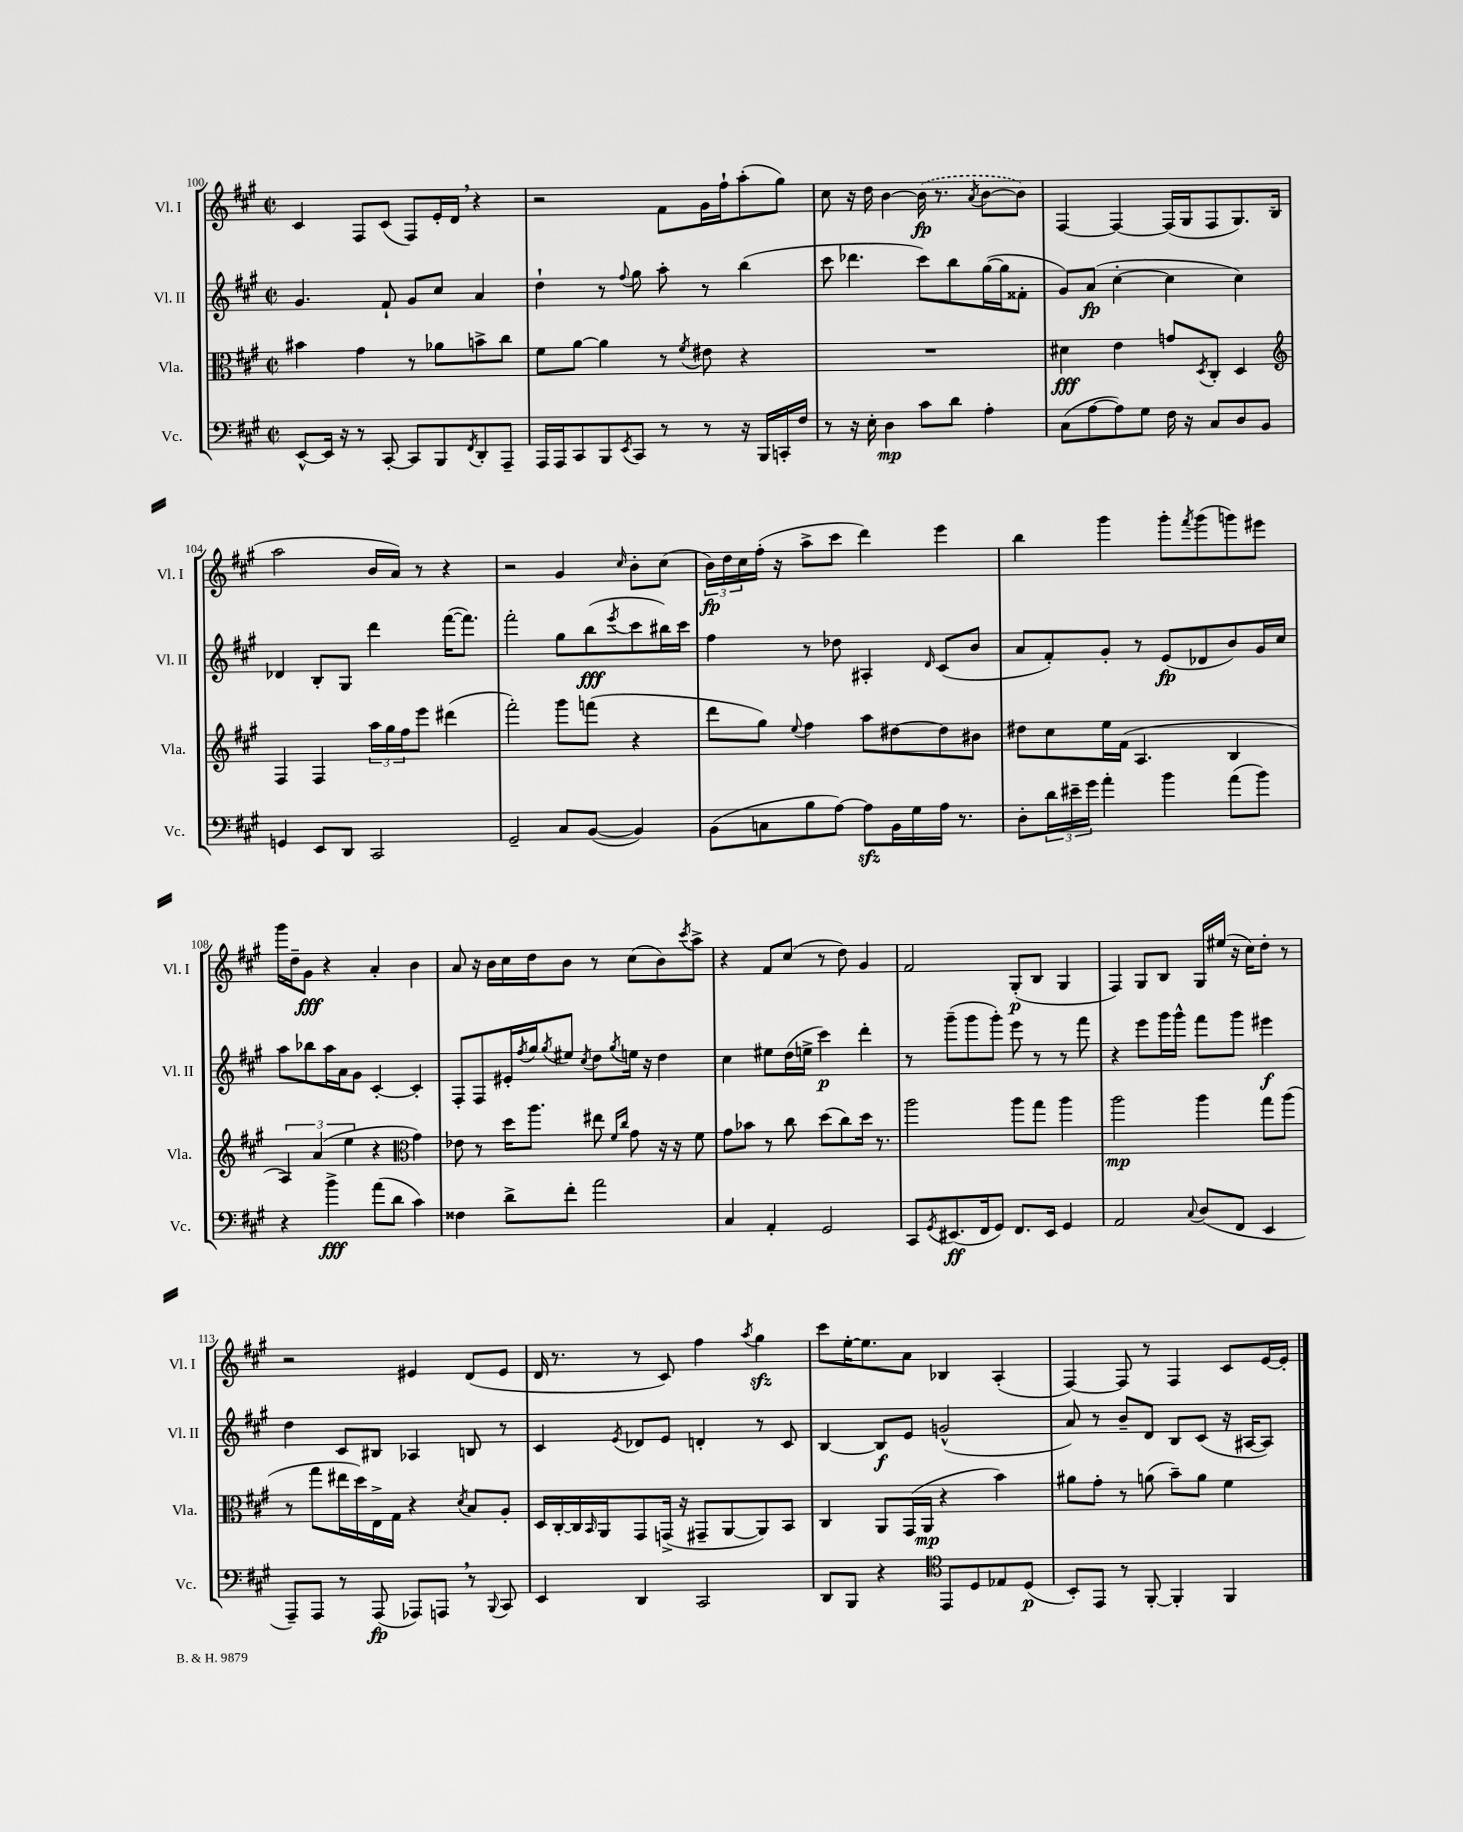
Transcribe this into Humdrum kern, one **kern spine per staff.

**kern	**dynam	**kern	**dynam	**kern	**dynam	**kern	**dynam
*part4	*part4	*part3	*part3	*part2	*part2	*part1	*part1
*staff4	*staff4	*staff3	*staff3	*staff2	*staff2	*staff1	*staff1
*I"Vc.	*	*I"Vla.	*	*I"Vl. II	*	*I"Vl. I	*
*I'Vc.	*	*I'Vla.	*	*I'Vl. II	*	*I'Vl. I	*
*clefF4	*	*clefC3	*	*clefG2	*	*clefG2	*
*k[f#c#g#]	*	*k[f#c#g#]	*	*k[f#c#g#]	*	*k[f#c#g#]	*
*M2/2	*	*M2/2	*	*M2/2	*	*M2/2	*
*met(c|)	*	*met(c|)	*	*met(c|)	*	*met(c|)	*
=100	=100	=100	=100	=100	=100	=100	=100
[8EE^^/L	.	4b#X\	.	4.g#/	.	4c#/	.
16EE/Jk]	.	.	.	.	.	.	.
16r	.	.	.	.	.	.	.
8r	.	4g#\	.	.	.	8F#/L	.
[8CC#'/	.	.	.	8f#`/	.	(8c#/J	.
8CC#/L]	.	8r	.	8g#/L	.	8F#/L)	.
8BBB/	.	8a-X\L	.	8cc#/J	.	16e'/L	.
.	.	.	.	.	.	16d,/JJ	.
8qFF#/	.	.	.	.	.	.	.
8DD'/	.	8bn^\	.	4a/	.	4r	.
8AAA~/J	.	8cc#\J	.	.	.	.	.
=101	=101	=101	=101	=101	=101	=101	=101
16AAA/LL	.	8f#\L	.	4dd`\	.	2r	.
16AAA/J	.	.	.	.	.	.	.
8CC#/	.	[8a\J	.	.	.	.	.
8BBB/	.	4a\]	.	8r	.	.	.
8qEE/	.	.	.	8qqff#/	.	.	.
8CC#/J	.	.	.	8gg#\	.	.	.
8r	.	8r	.	8aa'\	.	8f#\L	.
.	.	8qf#/	.	.	.	.	.
8r	.	8e#X\	.	8r	.	16g#\L	.
.	.	.	.	.	.	16ff#`\J	.
16r	.	4r	.	(4bb\	.	(8aa'\	.
16BBB/LL	.	.	.	.	.	.	.
16CCn'/	.	.	.	.	.	8gg#\J)	.
16F#/JJ	.	.	.	.	.	.	.
=102	=102	=102	=102	=102	=102	=102	=102
8r	.	1r	.	8ccc#\	.	8cc#\	.
16r	.	.	.	4.ddd-X\	.	16r	.
16E'\	.	.	.	.	.	16dd\	.
4D\	mp	.	.	.	.	[4b\	.
8c#\L	.	.	.	8ccc#\L)	.	(16b\]	fp
.	.	.	.	.	.	8.r	.
8d\J	.	.	.	8bb\	.	.	.
.	.	.	.	.	.	8qa/	.
4A'\	.	.	.	([16gg#\L	.	[8b\L	.
.	.	.	.	16gg#\J]	.	.	.
.	.	.	.	8f##X'\J	.	8b\J])	.
=103	=103	=103	=103	=103	=103	=103	=103
(8C#\L	.	4d#X\	fff	8g#/L)	.	[4F#/	.
[8A\	.	.	.	(8a/J	fp	.	.
8A\])	.	4e\	.	[4cc#'\	.	4F#/_	.
8G#\J	.	.	.	.	.	.	.
16F#\	.	8gn/L	.	4cc#\]	.	(16F#/LL]	.
16r	.	.	.	.	.	16G#/J	.
.	.	8qD/	.	.	.	.	.
8C#/L	.	8C#'/J	.	.	.	8F#/	.
8D/	.	4D/	.	4cc#\)	.	8.G#/)	.
8BB/J	.	.	.	.	.	.	.
.	.	.	.	.	.	(16B/Jk	.
!!LO:LB:g=z
=104	=104	=104	=104	=104	=104	=104	=104
*	*	*clefG2	*	*	*	*	*
4GGn/	.	4F#/	.	4d-X/	.	2aa\	.
8EE/L	.	4F#/	.	8B'/L	.	.	.
8DD/J	.	.	.	8G#/J	.	.	.
2CC#/	.	24aa\LL	.	4ddd\	.	16b/LL	.
.	.	24gg#\	.	.	.	.	.
.	.	.	.	.	.	16a/JJ)	.
.	.	24ff#\J	.	.	.	.	.
.	.	8eee\J	.	.	.	8r	.
.	.	(4ddd#X\	.	([16fff#\KL	.	4r	.
.	.	.	.	8.fff#\J])	.	.	.
=105	=105	=105	=105	=105	=105	=105	=105
2GG#~/	.	2fff#'\)	.	2fff#'\	.	2r	.
8C#/L	.	8ggg#\L	.	8gg#\L	.	4g#/	.
([8BB/J	.	(8fffn\J	.	(8bb\	fff	.	.
.	.	.	.	8qeee/	.	16qqcc#/	.
4BB/])	.	4r	.	8ccc#\	.	8b'\L	.
.	.	.	.	16bb#X\L)	.	(8cc#\J	.
.	.	.	.	16ccc#\JJ	.	.	.
=106	=106	=106	=106	=106	=106	=106	=106
(8BB\L	.	8ddd\L	.	4ff#\	.	24b\LL)	fp
.	.	.	.	.	.	24dd\	.
.	.	.	.	.	.	24cc#\	.
8Cn\	.	8gg#\J)	.	.	.	(16ff#'\JJ	.
.	.	.	.	.	.	16r	.
.	.	8qqee/	.	.	.	.	.
8B\	.	4ff#\	.	8r	.	8aa^\L	.
[8A\J)	.	.	.	8dd-X\	.	8ccc#\J	.
8Azz\L]	.	8aa\L	.	4A#X'/	.	4ddd\)	.
16BB\L	.	[8dd#X\	.	.	.	.	.
16G#\	.	.	.	.	.	.	.
.	.	.	.	16qqd/	.	.	.
16A\JJ	.	8dd#\]	.	(8c#/L	.	4eee\	.
8.r	.	.	.	.	.	.	.
.	.	8b#X\J	.	8b/J	.	.	.
=107	=107	=107	=107	=107	=107	=107	=107
8D'\L	.	8dd#X\L	.	8a/L	.	4bb\	.
24d\L	.	8cc#\	.	8f#'/)	.	.	.
24e#X~\	.	.	.	.	.	.	.
24g#\JJ	.	.	.	.	.	.	.
4a'\	.	16ee\L	.	8g#'/J	.	4ggg#\	.
.	.	(16f#\JJ	.	.	.	.	.
.	.	4.A/	.	8r	.	.	.
4b\	.	.	.	(8e/L	fp	8ggg#'\L	.
.	.	.	.	.	.	8qfff#/	.
.	.	.	.	8d-X/	.	(8ggg#\	.
(8a\L	.	4B/	.	8b/)	.	8gggn\)	.
8b\J)	.	.	.	16g#/L	.	8eee#X\J	.
.	.	.	.	16cc#/JJ	.	.	.
!!LO:LB:g=z
=108	=108	=108	=108	=108	=108	=108	=108
4r	.	6A/)	.	8aa\L	.	16ggg#\LL	.
.	.	.	.	.	.	16dd~\J	.
.	.	.	.	8bb-X\	.	8g#\J	fff
.	.	(6a/	.	.	.	.	.
4b^\	fff	.	.	16aa\L	.	4r	.
.	.	.	.	16a\J	.	.	.
.	.	6ee\	.	.	.	.	.
.	.	.	.	8g#\J	.	.	.
(8a\L	.	4r	.	[4c#'/	.	4a'/	.
8d\J	.	.	.	.	.	.	.
*	*	*clefC3	*	*	*	*	*
4c#\)	.	4g#\)	.	4c#'/]	.	4b\	.
=109	=109	=109	=109	=109	=109	=109	=109
4F##X\	.	8e-X\	.	8F#'/L	.	8a/	.
.	.	8r	.	8F#/	.	16r	.
.	.	.	.	.	.	16b\LL	.
8d^\L	.	16dd\KL	.	16e#X'/L	.	16cc#\	.
.	.	.	.	8qff#/	.	.	.
.	.	8.aa\J	.	16gg#/J	.	16dd\J	.
.	.	.	.	8qgg#/	.	.	.
8f#'\J	.	.	.	8ee#X/J	.	8b\J	.
.	.	.	.	8qcc#/	.	.	.
2a\	.	8ee#X\	.	8dd\L	.	8r	.
.	.	16qqf#/LL	.	.	.	.	.
.	.	16qqcc#/JJ	.	8qgg#/	.	.	.
.	.	8g#\	.	16een\Jk	.	(8cc#\L	.
.	.	.	.	16r	.	.	.
.	.	16r	.	4dd\	.	8b\)	.
.	.	16r	.	.	.	.	.
.	.	.	.	.	.	8qccc#/	.
.	.	8f#\	.	.	.	8aa^\J	.
=110	=110	=110	=110	=110	=110	=110	=110
4C#/	.	8g#\L	.	4cc#\	.	4r	.
.	.	8b-X\J	.	.	.	.	.
4AA'/	.	8r	.	8ee#X\L	.	8f#/L	.
.	.	8cc#\	.	(16dd\L	.	(8cc#/J	.
.	.	.	.	16een^\JJ	.	.	.
2GG#/	.	(8dd\L	.	4ccc#\)	p	8r	.
.	.	8cc#\)	.	.	.	8dd\)	.
.	.	16dd\Jk	.	4ddd'\	.	4g#/	.
.	.	8.r	.	.	.	.	.
=111	=111	=111	=111	=111	=111	=111	=111
8CC#/L	.	2aa\	.	8r	.	2f#/	.
8qGG#/	.	.	.	.	.	.	.
(8.EE#X/	ff	.	.	(8ggg#~\L	.	.	.
.	.	.	.	8ggg#\	.	.	.
16FF#/k	.	.	.	.	.	.	.
8GG#/J)	.	.	.	8ggg#'\J)	.	.	.
8.FF#/L	.	8aa\L	.	8eee\	.	(8G#'/L	p
.	.	8gg#\J	.	8r	.	8B/J	.
16EE#/Jk	.	.	.	.	.	.	.
4GG#/	.	4aa\	.	8r	.	4G#/	.
.	.	.	.	8fff#\	.	.	.
=112	=112	=112	=112	=112	=112	=112	=112
2AA/	.	2aa\	mp	4r	.	4F#/)	.
.	.	.	.	8eee\L	.	8G#/L	.
.	.	.	.	16ggg#\L	.	8B/J	.
.	.	.	.	16ggg#^^\JJ	.	.	.
8qqC#/	.	.	.	.	.	.	.
(8D/L	.	4aa\	.	8fff#\L	.	16G#/LL	.
.	.	.	.	.	.	(16ee#X/JJ	.
8FF#/J	.	.	.	8ggg#\J	.	16r	.
.	.	.	.	.	.	16cc#\KL)	.
4EE/	.	8gg#\L	.	4eee#X\	f	8dd'\J	.
.	.	(8aa\J	.	.	.	8r	.
!!LO:LB:g=z
=113	=113	=113	=113	=113	=113	=113	=113
8AAA~/L)	.	8r	.	4dd\	.	2r	.
8AAA/J	.	8gg#\L	.	.	.	.	.
8r	.	16ee#X\L	.	8c#/L	.	.	.
.	.	16dd\)	.	.	.	.	.
(8AAA/	fp	16E^\	.	8B#X/J	.	.	.
.	.	16G#\JJ	.	.	.	.	.
8AAA-X/L)	.	4r	.	4A-X/	.	4e#X/	.
8AAAn,/J	.	.	.	.	.	.	.
.	.	8qd/	.	.	.	.	.
8r	.	8B/L	.	8Bn/	.	(8d/L	.
8qqBBB/	.	.	.	.	.	.	.
8CC#/	.	8A'/J	.	8r	.	8e#/J	.
=114	=114	=114	=114	=114	=114	=114	=114
4EE/	.	16D/LL	.	4c#/	.	16d/	.
.	.	[16C#'/	.	.	.	8.r	.
.	.	16C#/]	.	.	.	.	.
.	.	16qqBB/	.	.	.	.	.
.	.	16AA/J	.	.	.	.	.
.	.	.	.	8qe/	.	.	.
4DD/	.	8GG#/	.	8d-X/L	.	8r	.
.	.	(16GGn^/Jk	.	8e/J	.	8c#/)	.
.	.	16r	.	.	.	.	.
2CC#/	.	8GG#X~/L	.	4dn'/	.	4ff#\	.
.	.	[8AA/	.	.	.	.	.
.	.	.	.	.	.	8qaa/	.
.	.	8AA/])	.	8r	.	4gg#zz\	.
.	.	8BB/J	.	8c#/	.	.	.
=115	=115	=115	=115	=115	=115	=115	=115
8DD/L	.	4C#/	.	[4B/	.	8ccc#\L	.
8BBB/J	.	.	.	.	.	[16ee'\K	.
.	.	.	.	.	.	8.ee\]	.
4r	.	8AA/L	.	8B/L]	f	.	.
.	.	(16GG#/L	.	8e/J	.	8a\J	.
.	.	16AA/JJ	mp	.	.	.	.
*clefC4	*	*	*	*	*	*	*
8EE/L	.	4r	.	(2gn^^/	.	4B-X/	.
8D/	.	.	.	.	.	.	.
8E-X/	.	4b\)	.	.	.	(4A'/	.
(8D/J	p	.	.	.	.	.	.
=116	=116	=116	=116	=116	=116	=116	=116
8BB'/L)	.	8a#X\L	.	8a/)	.	[4F#/)	.
8EE/J	.	8g#'\J	.	8r	.	.	.
8r	.	8r	.	8b~/L	.	8F#/]	.
[8FF#'/	.	(8an\	.	8d/J	.	8r	.
4FF#'/]	.	8b~\L)	.	8B/L	.	4F#/	.
.	.	8a\J	.	(8c#/J	.	.	.
4FF#/	.	4f#\	.	16r	.	8c#/L	.
.	.	.	.	[16A#X/KL	.	.	.
.	.	.	.	8A#/J])	.	[16e/L	.
.	.	.	.	.	.	16e'/JJ]	.
==	==	==	==	==	==	==	==
*-	*-	*-	*-	*-	*-	*-	*-
